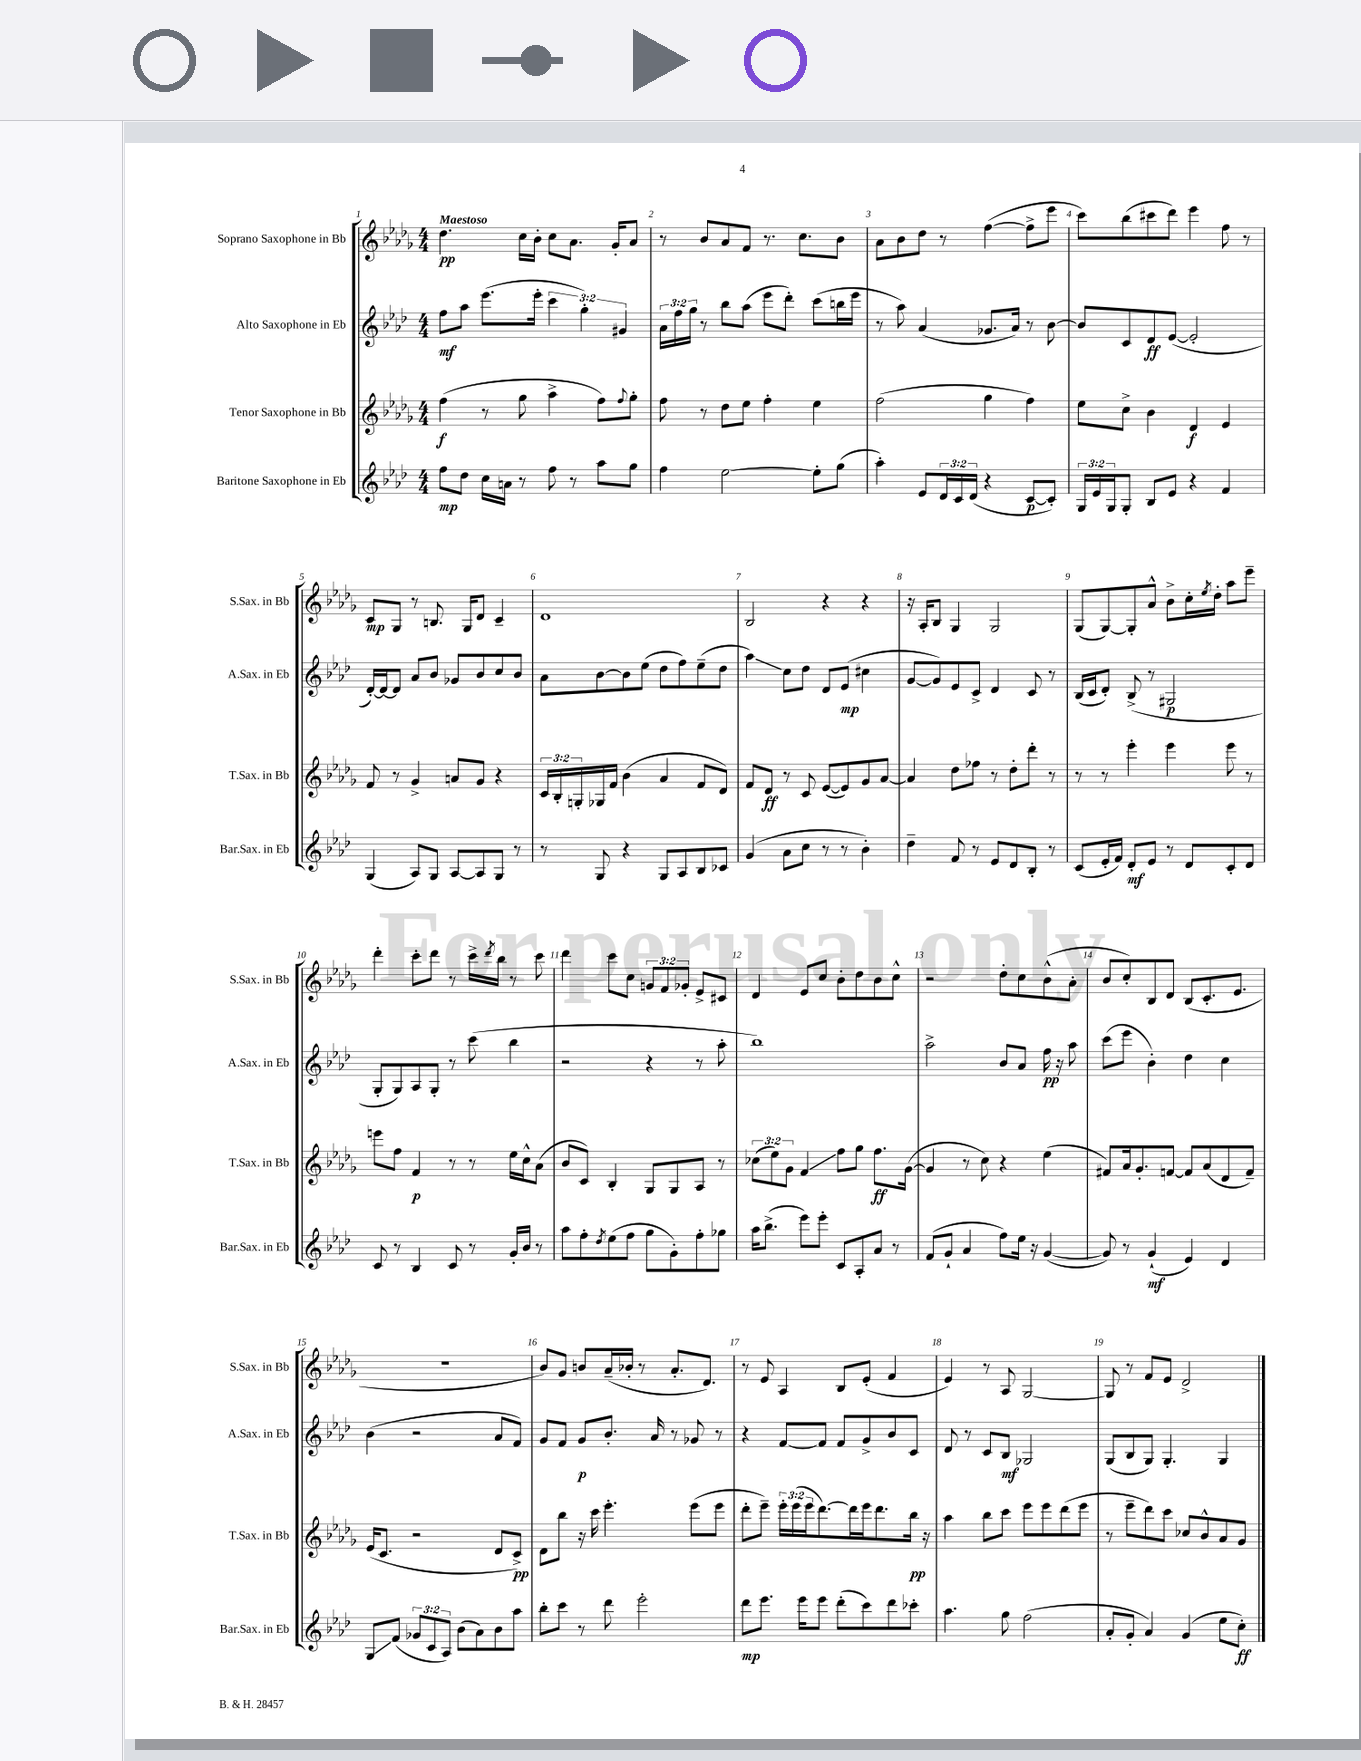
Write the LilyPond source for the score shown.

<<
\new StaffGroup <<
\new Staff = "s0" \with { instrumentName = "Soprano Saxophone in Bb" shortInstrumentName = "S.Sax. in Bb" } {
    \clef treble \key des \major \numericTimeSignature \time 4/4 \override Staff.TupletNumber.text = #tuplet-number::calc-fraction-text \tempo "Maestoso"
    des''4.\pp c''16 bes'16-. c''8 aes'8. ges'16-. aes'8 |
    r8 bes'8 aes'8 f'8 r8. c''8. bes'8 |
    aes'8 bes'8 des''8 r8 f''4~( f''8-> ees'''8 |
    c'''8) bes''8( cis'''8 des'''8) ees'''4 f''8 r8 |
    c'8\mp ges8 r8 b8. ges16 des'8 c'4-- |
    des'1 |
    bes2 r4 r4 |
    r16 aes16-. bes8 ges4 ges2 |
    ges8( ges8~) ges8-. aes'8-^ bes'8-> c''16-. \acciaccatura { ees''8 } des''16-. aes''8 ees'''8-- |
    des'''4-. c'''8-. des'''8 r8 c'''16-> \acciaccatura { des'''8 } bes''16 r8 c'''8 |
    des'''4 c'''8 c''8 \tuplet 3/2 { g'8 f'8 ges'8-. } ees'8-> cis'8 |
    des'4 ees'8 c''8 bes'8-. des''8 bes'8 c''8-^ |
    r2 des''8-. c''8 bes'8-^( aes'8-. |
    bes'8 c''8-.) bes8 des'8 bes8( c'8.-. ees'8. |
    R1 |
    bes'8) ges'8 b'8 aes'16--( bes'16-. r8 aes'8.-. des'8.) |
    r8 ees'8 aes4 bes8 ees'8-.( f'4 |
    ees'4) r8 aes8 ges2~ |
    ges8 r8 f'8 ees'8 des'2-> \bar "|." |
}
\new Staff = "s1" \with { instrumentName = "Alto Saxophone in Eb" shortInstrumentName = "A.Sax. in Eb" } {
    \clef treble \key aes \major \numericTimeSignature \time 4/4 \override Staff.TupletNumber.text = #tuplet-number::calc-fraction-text
    f''8\mf aes''8 ees'''8.( ees'''16-. \tuplet 3/2 { c'''4 g''4-.) gis'4 } |
    \tuplet 3/2 { aes'16 f''16 g''16 } r8 bes''8 aes''8( ees'''8 des'''8-.) c'''8( b''16 ees'''16 |
    r8 aes''8) aes'4( ges'8. aes'16) r8 bes'8~ |
    bes'8 c'8 des'8\ff ees'8~( ees'2-. |
    des'16~-.) des'16~ des'8 aes'8 bes'8 ges'8 bes'8 c''8 bes'8 |
    aes'8 bes'8~ bes'8 ees''8( des''8 f''8) ees''8--( des''8 |
    aes''4\glissando) c''8 des''8 des'8 ees'8\mp( cis''4 |
    g'8~ g'8) ees'8 c'8-> des'4 c'8 r8 |
    bes16( c'16 des'8-.) bes8->( r8 gis2\p |
    g8-. g8) aes8 g8-. r8 c'''8( bes''4 |
    r2 r4 r8 aes''8-. |
    bes''1) |
    aes''2-> bes'8 aes'8 f''16\pp r16 aes''8 |
    c'''8( ees'''8 bes'4-.) des''4 c''4 |
    bes'4( r2 aes'8 f'8) |
    g'8 f'8 g'8\p bes'8.-. aes'16 r8 ges'8 r8 |
    r4 f'8~ f'8 f'8 g'8-> bes'8 c'8 |
    des'8 r8 c'8 bes8\mf ges2 |
    g8( bes8 g8) g4.-. g4 \bar "|." |
}
\new Staff = "s2" \with { instrumentName = "Tenor Saxophone in Bb" shortInstrumentName = "T.Sax. in Bb" } {
    \clef treble \key des \major \numericTimeSignature \time 4/4 \override Staff.TupletNumber.text = #tuplet-number::calc-fraction-text
    f''4\f( r8 ges''8 aes''4-> f''8) \appoggiatura { f''8 } ges''8-. |
    f''8 r8 des''8 ees''8 f''4-. ees''4 |
    f''2( ges''4 f''4) |
    ees''8 c''8-> bes'4 des'4\f ees'4 |
    f'8 r8 ges'4-> a'8 ges'8 r4 |
    \tuplet 3/2 { c'16 bes16-. g16-. } ges16 f'16 bes'4( aes'4 f'8 des'8) |
    f'8 des'8\ff r8 c'8 ees'8~( ees'8) ges'8 aes'8~ |
    aes'4 des''8 fes''8 r8 des''8-. des'''8-. r8 |
    r8 r8 ees'''4-. ees'''4 ees'''8 r8 |
    e'''8 f''8 f'4\p r8 r8 ees''16 c''16-^ aes'8( |
    bes'8 c'8) bes4-. ges8 ges8 aes8 r8 |
    \tuplet 3/2 { ces''8( ees''8) ges'8 } f'4\glissando f''8 ges''8 f''8.\ff ges'16~( |
    ges'4 r8 c''8) r4 ees''4( |
    fis'8) aes'16 ges'8.-. f'8~ f'8 aes'8( des'8 f'8--) |
    ees'16( c'8. r2 des'8 c'8->\pp) |
    des'8 bes''8 r16 c'''16 ees'''4.-. ees'''8( ees'''8 |
    des'''8-. ees'''8--) \tuplet 3/2 { ees'''16-. ees'''16( ees'''16 } des'''8.~) des'''16 ees'''16 des'''8. bes''16\pp r16 |
    aes''4 bes''8 c'''8 ees'''8 ees'''8 des'''8( ees'''8 |
    r8 ees'''8-- des'''8) c'''8 ces''8 bes'8-^ aes'8 ges'8 \bar "|." |
}
\new Staff = "s3" \with { instrumentName = "Baritone Saxophone in Eb" shortInstrumentName = "Bar.Sax. in Eb" } {
    \clef treble \key aes \major \numericTimeSignature \time 4/4 \override Staff.TupletNumber.text = #tuplet-number::calc-fraction-text
    f''8\mp des''8 c''16 a'16 r8 f''8 r8 aes''8 g''8 |
    f''4 ees''2~ ees''8-. g''8( |
    aes''4-.) ees'8 \tuplet 3/2 { des'16 c'16 des'16( } r4 c'8~\p c'8-.) |
    \tuplet 3/2 { g16 ees'16 g16 } g8-. bes8 ees'8 r4 f'4 |
    g4( aes8) g8 aes8~ aes8 g8 r8 |
    r8 g8 r4 g8 aes8 bes8 ces'8 |
    g'4( aes'8 c''8 r8 r8 bes'4-.) |
    des''4-- f'8 r8 ees'8 des'8 bes8-. r8 |
    c'8( ees'16-. f'16) des'8-.\mf ees'8 r8 des'8 c'8-. des'8 |
    c'8 r8 bes4 c'8 r8 g'16-. bes'16 r8 |
    aes''8 f''8-. \acciaccatura { des''8 } ees''8( f''8 g''8 g'8-.) f''8-. ges''8 |
    aes''16 bes''8.->( ees'''8) ees'''8-. c'8 aes8-. aes'8 r8 |
    f'8( g'8-! aes'4 f''8) ees''16 r16 g'4~( |
    g'8) r8 g'4-!\mf( ees'4) des'4 |
    g8\glissando f'8( \tuplet 3/2 { ges'8 c'8 aes8) } bes'8( aes'8) bes'8 aes''8 |
    bes''8-. c'''8 r8 des'''8 ees'''2-. |
    des'''8\mp ees'''8. ees'''16 ees'''8 des'''8-.( c'''8) des'''8 ces'''8-. |
    aes''4. g''8 f''2( |
    aes'8-. g'8-. aes'4) g'4( ees''8 c''8-.\ff) \bar "|." |
}
>>
>>
\layout { \context { \Score \override BarNumber.break-visibility = ##(#f #t #t) barNumberVisibility = #all-bar-numbers-visible } }
